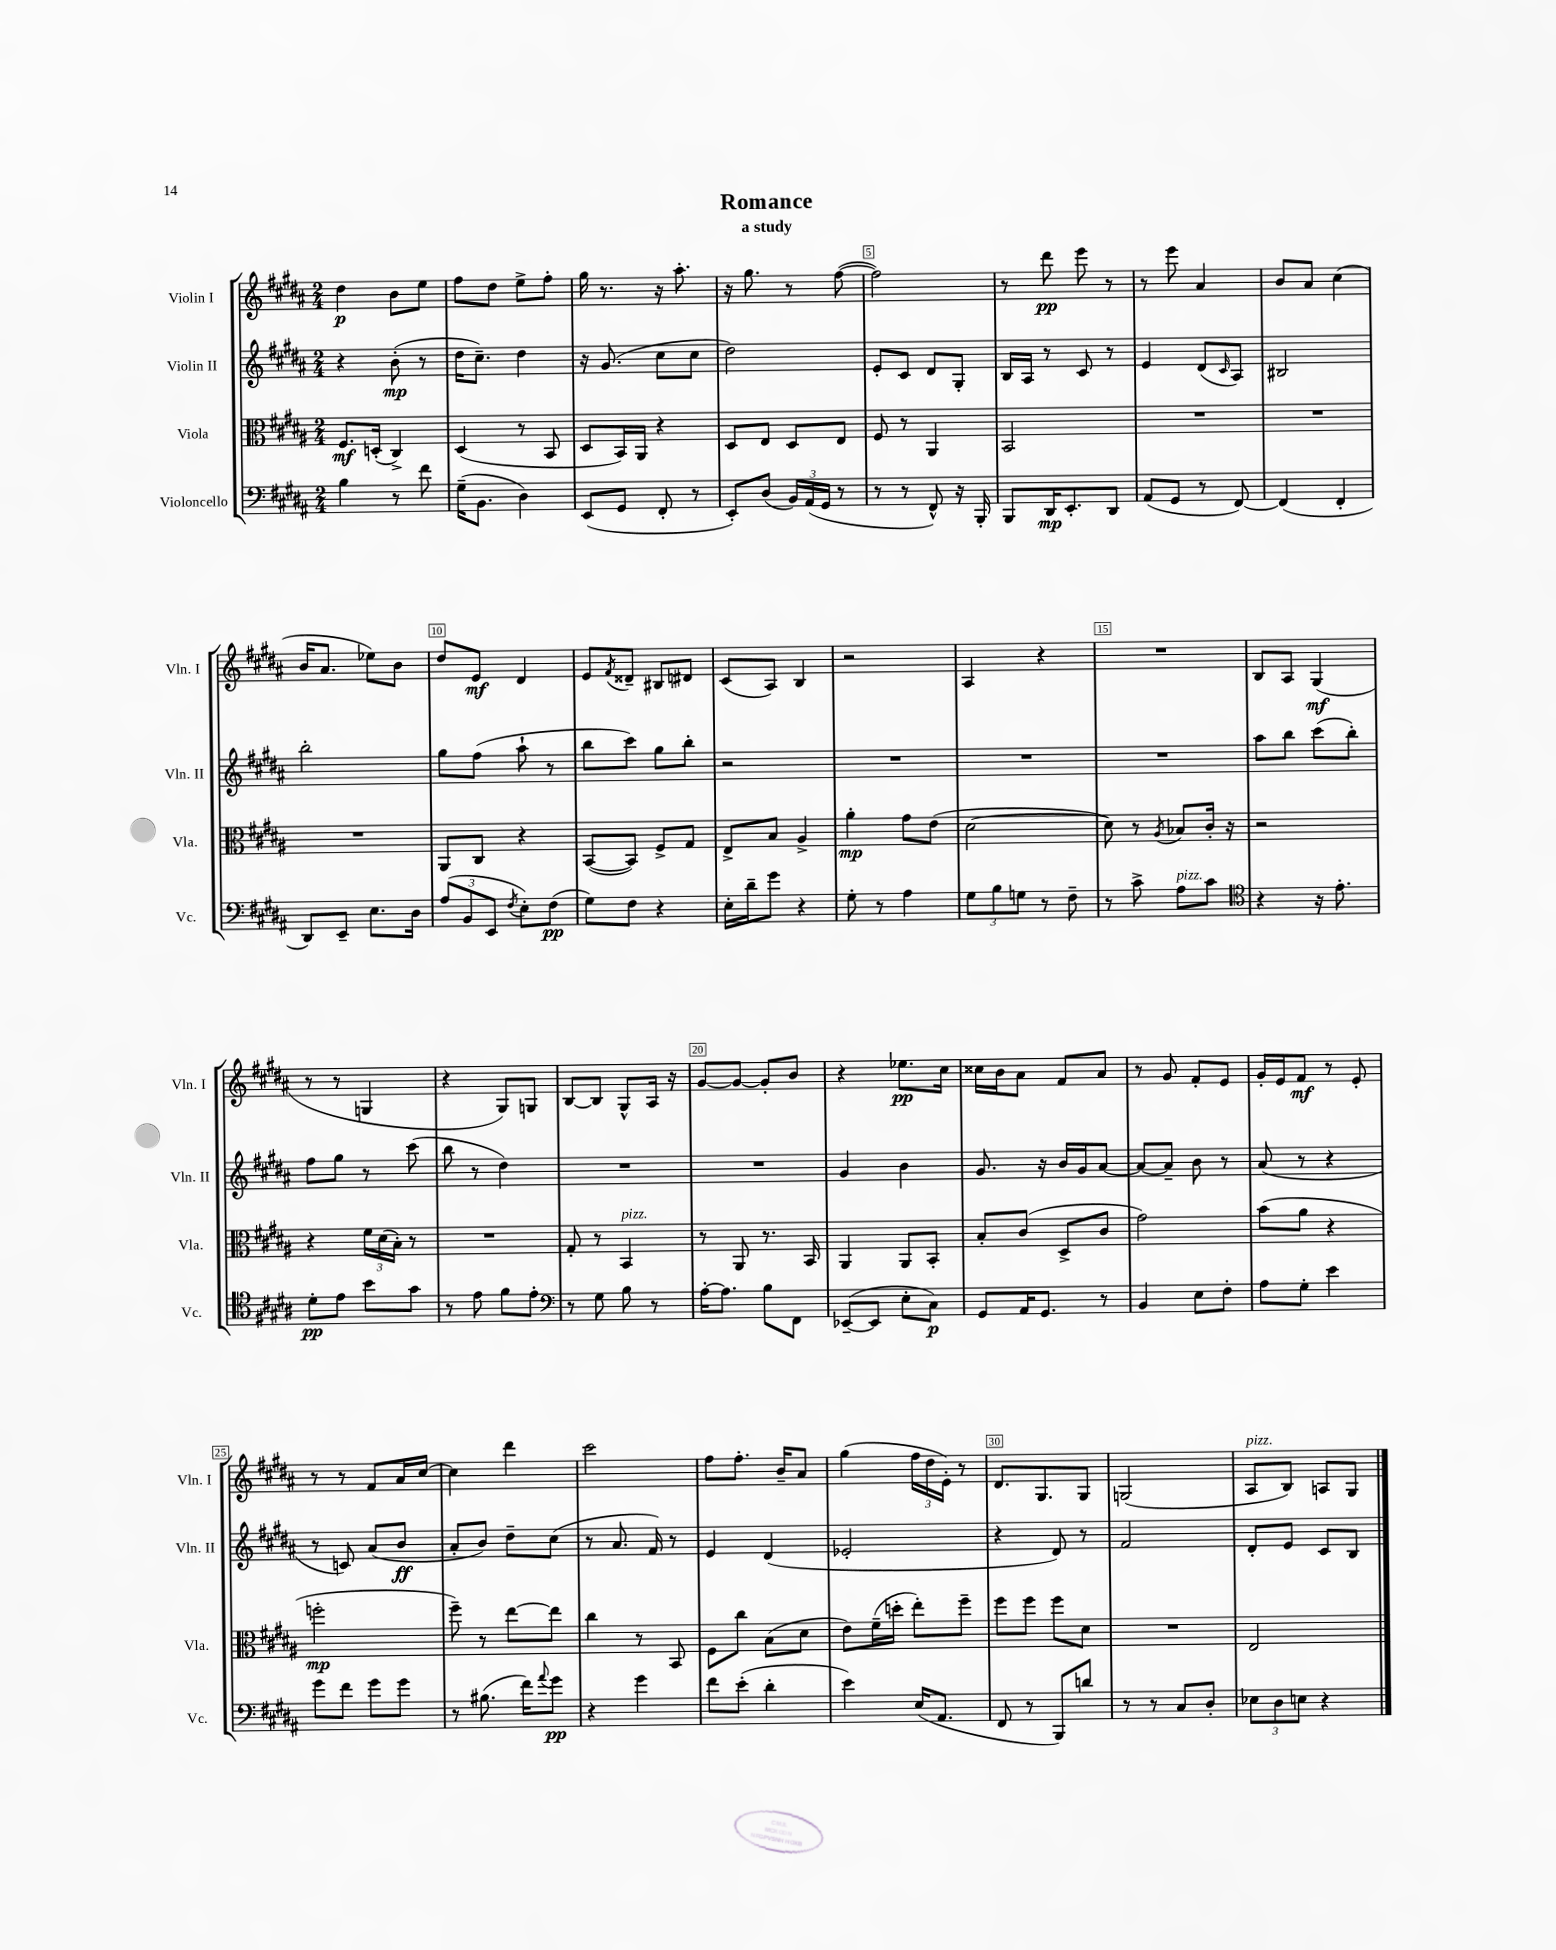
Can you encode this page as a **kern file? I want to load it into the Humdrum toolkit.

**kern	**kern	**kern	**kern
*staff4	*staff3	*staff2	*staff1
*clefF4	*clefC3	*clefG2	*clefG2
*k[f#c#g#d#a#]	*k[f#c#g#d#a#]	*k[f#c#g#d#a#]	*k[f#c#g#d#a#]
*M2/4	*M2/4	*M2/4	*M2/4
4B	8.F#	4r	4dd#
.	(16D'	.	.
8r	4C#^)	(8b'	8b
8f#	.	8r	8ee
=	=	=	=
(16G#~	(4D#	16dd#	8ff#
8.BB	.	8.cc#~)	.
.	.	.	8dd#
4D#)	8r	4dd#	8ee^
.	8BB	.	8ff#'
=	=	=	=
(8EE	8D#	16r	16gg#
.	.	(8.g#	8.r
8GG#	16BB)	.	.
.	16AA#	.	.
8FF#'	4r	8cc#	16r
.	.	.	8.aa#'
8r	.	8cc#	.
=	=	=	=
8EE')	8D#	2dd#)	16r
.	.	.	8.gg#
(8D#	8E	.	.
24BB)	8D#	.	8r
(24AA#	.	.	.
24GG#	.	.	.
8r	8E	.	([8ff#
=	=	=	=
8r	8F#	8e'	2ff#])
8r	8r	8c#	.
8FF#^^)	4AA#	8d#	.
16r	.	8G#'	.
16BBB'	.	.	.
=	=	=	=
8BBB	2BB	16B	8r
.	.	16A#	.
16DD#	.	8r	8ddd#
8.EE'	.	.	.
.	.	8c#	8eee
8DD#	.	8r	8r
=	=	=	=
(8AA#	2r	4e	8r
8GG#	.	.	8eee
8r	.	(8d#	4a#
.	.	16qqc#	.
[8FF#)	.	8A#)	.
=	=	=	=
(4FF#]	2r	2B#	8b
.	.	.	8a#
4FF#'	.	.	(4cc#
=	=	=	=
8DD#)	2r	2bb'	16b
.	.	.	8.a#
8EE~	.	.	.
8.E	.	.	8ee-)
.	.	.	8b
16D#	.	.	.
=	=	=	=
(12A#	8AA#	8gg#	8dd#
12BB	.	.	.
.	8C#	(8ff#	8e
12EE	.	.	.
8qF#	.	.	.
8E')	4r	8aa#`	4d#
(8F#	.	8r	.
=	=	=	=
8G#)	([8BB	8bb	8e
.	.	.	8qf#
8F#	8BB])	8ccc#)	8d##~
4r	8F#^	8gg#	8B#
.	8G#	8bb'	8d#
=	=	=	=
16E'	8E^	2r	(8c#
16d#~	.	.	.
8g#	8B	.	8A#)
4r	4A#^	.	4B
=	=	=	=
8G#'	4a#'	2r	2r
8r	.	.	.
4A#	8g#	.	.
.	(8e	.	.
=	=	=	=
12G#	[2d#	2r	4A#
12B	.	.	.
12G	.	.	.
8r	.	.	4r
8F#~	.	.	.
=	=	=	=
8r	8d#])	2r	2r
8c#^	8r	.	.
.	8qA#	.	.
8A#	8B-	.	.
8c#	16c#'	.	.
.	16r	.	.
=	=	=	=
*clefC4	*	*	*
4r	2r	8aa#	8B
.	.	8bb	8A#
16r	.	(8ccc#	(4G#
8.e'	.	.	.
.	.	8bb')	.
=	=	=	=
8d#'	4r	8ff#	8r
8e	.	8gg#	8r
8b	24f#	8r	4G
.	(24d#	.	.
.	24B')	.	.
8g#	8r	(8ccc#	.
=	=	=	=
8r	2r	8bb	4r
8e	.	8r	.
8f#	.	4dd#)	8G#)
8e'	.	.	8G
=	=	=	=
*clefF4	*	*	*
8r	8G#'	2r	[8B
8G#	8r	.	8B]
8B	4BB	.	8G#^^
8r	.	.	16A#
.	.	.	16r
=	=	=	=
[16A#'	8r	2r	[8g#
8.A#]	.	.	.
.	8AA#	.	8g#_
8B	8.r	.	8g#']
8FF#	.	.	8b
.	16BB	.	.
=	=	=	=
([8EE-~	4AA#	4g#	4r
8EE-]	.	.	.
8E'	8AA#	4b	8.ee-
8C#)	8BB'	.	.
.	.	.	16cc#
=	=	=	=
8GG#	8B'	8.g#	16cc##
.	.	.	16b
16AA#	(8c#	.	8a#
8.GG#	.	16r	.
.	8D#^	16b	8f#
.	.	16g#	.
8r	8c#	[8a#	8a#
=	=	=	=
4BB	2g#)	8a#_	8r
.	.	8a#~]	8g#
8E	.	8b	8f#'
8F#'	.	8r	8e
=	=	=	=
8A#	(8b	(8a#	16g#'
.	.	.	16e
8G#'	8a#	8r	8f#
4e	4r	4r	8r
.	.	.	8e'
=	=	=	=
8g#	2ff'	8r	8r
8f#	.	8c)	8r
8g#	.	(8a#	8f#
8g#	.	8b	16a#
.	.	.	[16cc#
=	=	=	=
8r	8ff#~)	8a#'	4cc#]
(8.B#	8r	8b)	.
.	[8ee	8dd#~	4ddd#
16f#)	.	.	.
8qqa#	.	.	.
8g#	8ee]	(8cc#	.
=	=	=	=
4r	4cc#	8r	2ccc#
.	.	8.a#	.
4g#	8r	.	.
.	.	16f#)	.
.	8BB	8r	.
=	=	=	=
8f#	8F#	4e	8ff#
(8e'	8cc#	.	8.ff#'
4d#'	(8B	(4d#	.
.	.	.	16b~
.	8d#	.	8a#
=	=	=	=
4e)	8e)	2e-'	(4gg#
.	(16f#~	.	.
.	16dd'	.	.
(16E	8ee')	.	24ff#
.	.	.	24dd#
8.AA#	.	.	.
.	.	.	24e')
.	8ff#~	.	8r
=	=	=	=
8FF#	8ff#	4r	8.d#
8r	8ff#	.	.
.	.	.	8.G#
8BBB)	8ff#	8d#)	.
8d	8d#	8r	8G#
=	=	=	=
8r	2r	2f#	(2G
8r	.	.	.
8C#	.	.	.
8D#'	.	.	.
=	=	=	=
12E-	2E	8d#'	8A#
12D#	.	.	.
.	.	8e	8B)
12E	.	.	.
4r	.	8c#	8A
.	.	8B	8G#
==	==	==	==
*-	*-	*-	*-
